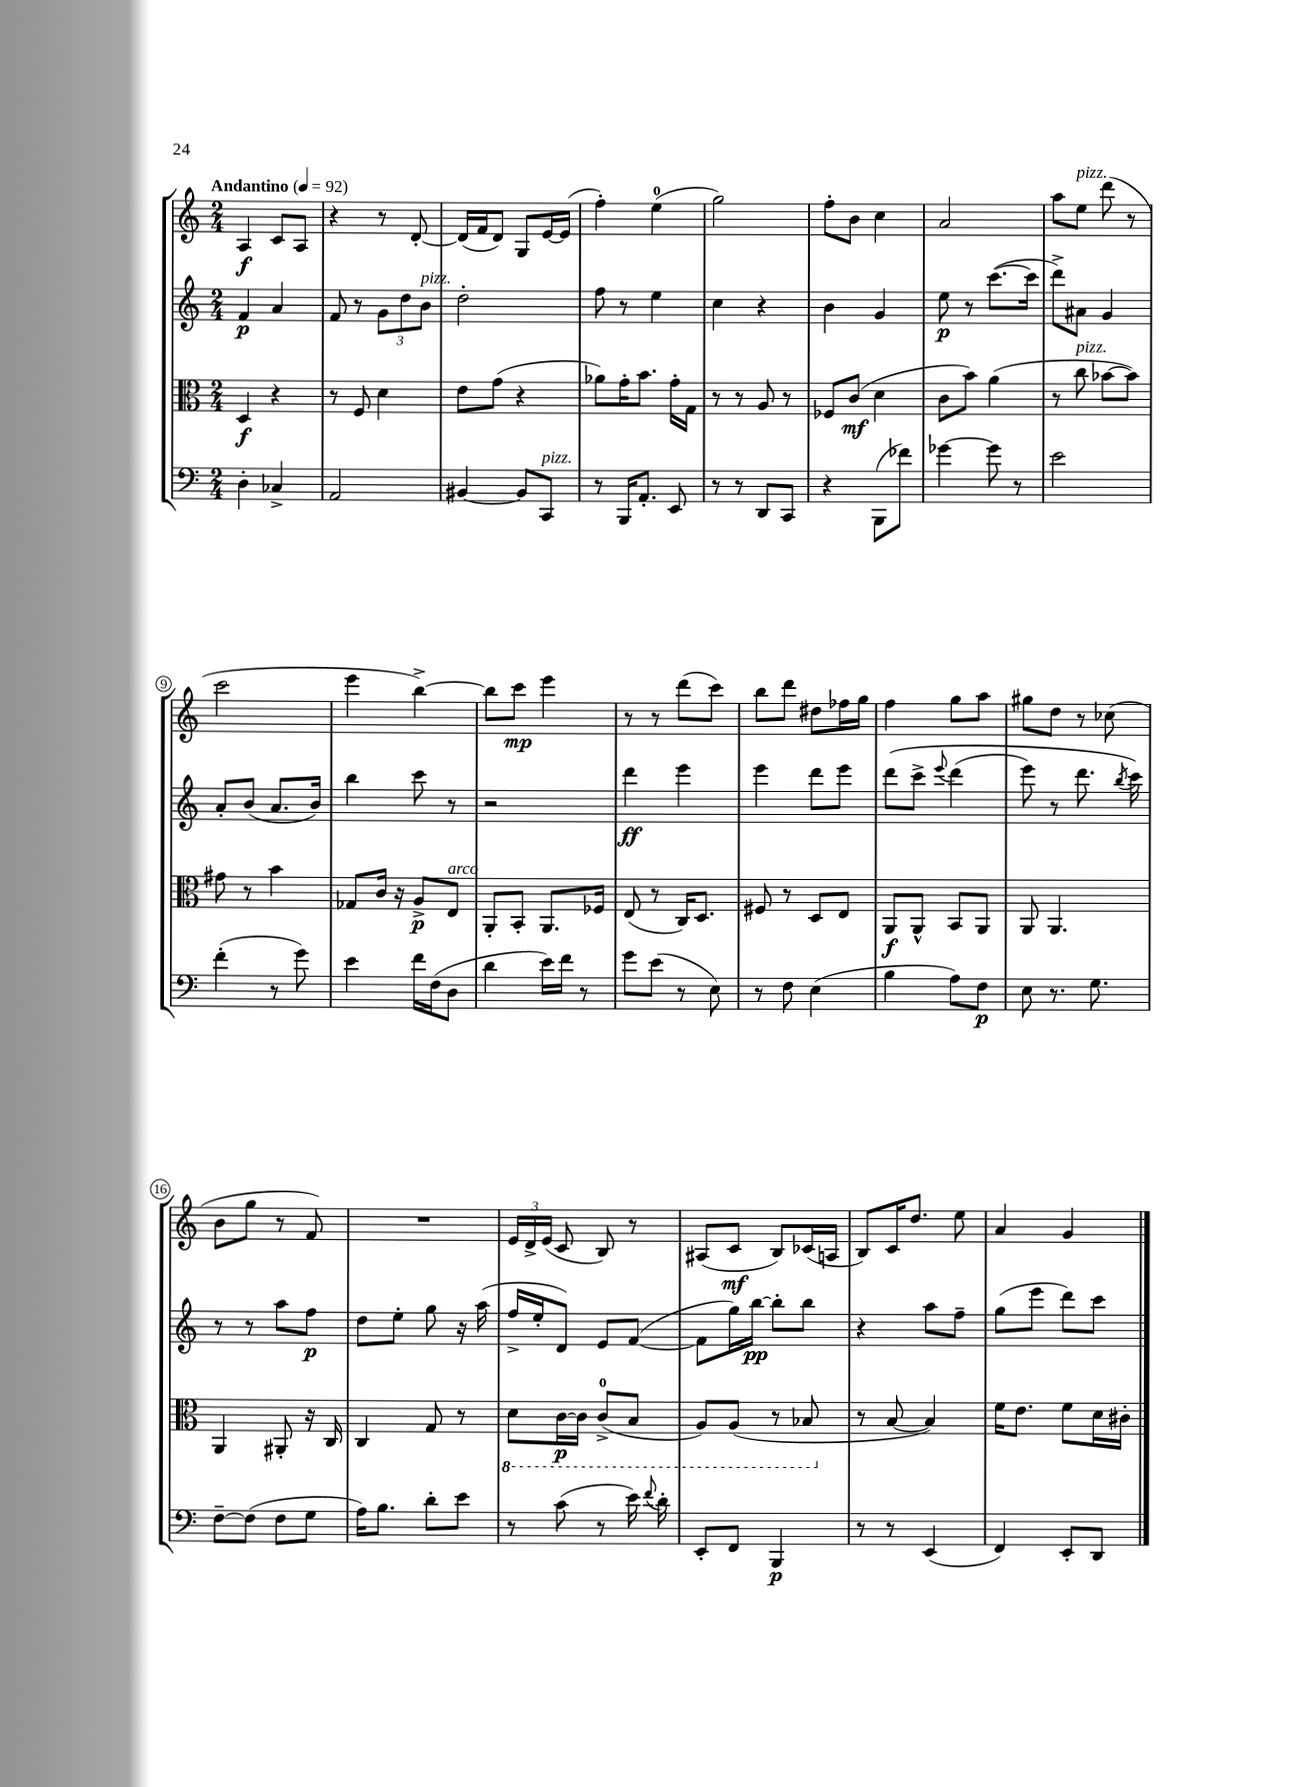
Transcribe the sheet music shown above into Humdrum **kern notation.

**kern	**dynam	**kern	**dynam	**kern	**dynam	**kern	**dynam
*part4	*part4	*part3	*part3	*part2	*part2	*part1	*part1
*staff4	*staff4	*staff3	*staff3	*staff2	*staff2	*staff1	*staff1
*clefF4	*	*clefC3	*	*clefG2	*	*clefG2	*
*k[]	*	*k[]	*	*k[]	*	*k[]	*
*M2/4	*	*M2/4	*	*M2/4	*	*M2/4	*
*MM92	*	*MM92	*	*MM92	*	*MM92	*
=1	=1	=1	=1	=1	=1	=1	=1
!	!	!	!	!	!	!LO:TX:a:B:t=Andantino	!
4D'\	.	4D/	f	4f/	p	4A/	f
4C-X^/	.	4r	.	4a/	.	8c/L	.
.	.	.	.	.	.	8A/J	.
=2	=2	=2	=2	=2	=2	=2	=2
2AA/	.	8r	.	8f/	.	4r	.
.	.	8F/	.	8r	.	.	.
.	.	4d\	.	12g\L	.	8r	.
.	.	.	.	12dd\	.	.	.
.	.	.	.	.	.	[8d'/	.
!	!	!	!	!LO:TX:a:i:t=pizz.	!	!	!
.	.	.	.	12b\J	.	.	.
=3	=3	=3	=3	=3	=3	=3	=3
[4BB#X/	.	8e\L	.	2dd'\	.	(16d/LL]	.
.	.	.	.	.	.	16f/J	.
.	.	(8g\J	.	.	.	8d/J)	.
8BB#/L]	.	4r	.	.	.	8G/L	.
!LO:TX:a:i:t=pizz.	!	!	!	!	!	!	!
8CC/J	.	.	.	.	.	[16e/L	.
.	.	.	.	.	.	(16e/JJ]	.
=4	=4	=4	=4	=4	=4	=4	=4
8r	.	8a-X\L)	.	8ff\	.	4ff'\)	.
16BBB/KL	.	16g'\K	.	8r	.	.	.
8.AA'/J	.	8.b\J	.	.	.	.	.
.	.	.	.	4ee\	.	(4ee\	.
8EE/	.	16g'\LL	.	.	.	.	.
.	.	16G\JJ	.	.	.	.	.
=5	=5	=5	=5	=5	=5	=5	=5
8r	.	8r	.	4cc\	.	2gg\)	.
8r	.	8r	.	.	.	.	.
8DD/L	.	8A/	.	4r	.	.	.
8CC/J	.	8r	.	.	.	.	.
=6	=6	=6	=6	=6	=6	=6	=6
4r	.	8F-X/L	.	4b\	.	8ff'\L	.
.	.	(8c/J	mf	.	.	8b\J	.
(8BBB\L	.	4d\	.	4g/	.	4cc\	.
8f-X\J)	.	.	.	.	.	.	.
=7	=7	=7	=7	=7	=7	=7	=7
[4g-X\	.	8c\L	.	8ee\	p	2a/	.
.	.	8b\J)	.	8r	.	.	.
8g-\]	.	(4a\	.	([8.ccc\L	.	.	.
8r	.	.	.	.	.	.	.
.	.	.	.	16ccc\Jk]	.	.	.
=8	=8	=8	=8	=8	=8	=8	=8
2e\	.	8r	.	8ddd^\L)	.	8aa\L	.
!	!	!	!	!	!	!LO:TX:a:i:t=pizz.	!
!	!	!LO:TX:a:i:t=pizz.	!	!	!	!	!
.	.	8cc\	.	8a#X\J	.	8ee\J	.
.	.	[8b-X\L	.	4g/	.	(8ddd\	.
.	.	8b-\J])	.	.	.	8r	.
!!LO:LB:g=z
=9	=9	=9	=9	=9	=9	=9	=9
(4f'\	.	8g#X\	.	8a'/L	.	2ccc\	.
.	.	8r	.	(8b/J	.	.	.
8r	.	4b\	.	8.a/L	.	.	.
8g\)	.	.	.	.	.	.	.
.	.	.	.	16b/Jk)	.	.	.
=10	=10	=10	=10	=10	=10	=10	=10
4e\	.	8G-X/L	.	4bb\	.	4eee\	.
.	.	16c/Jk	.	.	.	.	.
.	.	16r	.	.	.	.	.
16f\LL	.	8A^/L	p	8ccc\	.	[4bb^\)	.
(16F\J	.	.	.	.	.	.	.
!	!	!LO:TX:a:i:t=arco	!	!	!	!	!
8D\J	.	8E/J	.	8r	.	.	.
=11	=11	=11	=11	=11	=11	=11	=11
4d\	.	8AA'/L	.	2r	.	8bb\L]	.
.	.	8BB'/J	.	.	.	8ccc\J	mp
16e\LL)	.	8.AA/L	.	.	.	4eee\	.
16f\JJ	.	.	.	.	.	.	.
8r	.	.	.	.	.	.	.
.	.	16F-X/Jk	.	.	.	.	.
=12	=12	=12	=12	=12	=12	=12	=12
8g\L	.	(8E/	.	4ddd\	ff	8r	.
(8e\J	.	8r	.	.	.	8r	.
8r	.	16C/KL)	.	4eee\	.	(8ddd\L	.
.	.	8.D/J	.	.	.	.	.
8E\)	.	.	.	.	.	8ccc\J)	.
=13	=13	=13	=13	=13	=13	=13	=13
8r	.	8F#X/	.	4eee\	.	8bb\L	.
8F\	.	8r	.	.	.	8ddd\J	.
(4E\	.	8D/L	.	8ddd\L	.	8dd#X\L	.
.	.	8E/J	.	8eee\J	.	16ff-X\L	.
.	.	.	.	.	.	16gg\JJ	.
=14	=14	=14	=14	=14	=14	=14	=14
4B\	.	8AA/L	f	(8ddd\L	.	4ff\	.
.	.	8AA^^/J	.	8ccc^\J	.	.	.
.	.	.	.	8qqeee/	.	.	.
8A\L)	.	8BB/L	.	(4ddd\	.	8gg\L	.
8F\J	p	8AA/J	.	.	.	8aa\J	.
=15	=15	=15	=15	=15	=15	=15	=15
8E\	.	8AA/	.	8eee\)	.	8gg#X\L	.
8.r	.	4.AA/	.	8r	.	8dd\J	.
.	.	.	.	8.ddd\	.	8r	.
8.G\	.	.	.	.	.	.	.
.	.	.	.	.	.	(8cc-X\	.
.	.	.	.	8qbb/	.	.	.
.	.	.	.	16ccc\)	.	.	.
!!LO:LB:g=z
=16	=16	=16	=16	=16	=16	=16	=16
[8F~\L	.	4AA/	.	8r	.	8b\L	.
(8F\J]	.	.	.	8r	.	8gg\J	.
8F\L	.	8AA#X'/	.	8aa\L	.	8r	.
8G\J	.	16r	.	8ff\J	p	8f/)	.
.	.	16C/	.	.	.	.	.
=17	=17	=17	=17	=17	=17	=17	=17
16A\KL)	.	4C/	.	8dd\L	.	2r	.
8.B\J	.	.	.	.	.	.	.
.	.	.	.	8ee'\J	.	.	.
8d'\L	.	8G/	.	8gg\	.	.	.
8e\J	.	8r	.	16r	.	.	.
.	.	.	.	(16aa\	.	.	.
=18	=18	=18	=18	=18	=18	=18	=18
*	*	*8ba	*	*	*	*	*
8r	.	8D\L	.	16ff^/LL	.	24e/LL	.
.	.	.	.	.	.	24d^/	.
.	.	.	.	16ee'/J	.	.	.
.	.	.	.	.	.	(24e/JJ	.
(8c\	.	[16C\L	p	8d/J)	.	8c/	.
.	.	16C\JJ]	.	.	.	.	.
8r	.	(8C^/L	.	8e/L	.	8B/)	.
16e\)	.	8BB/J	.	([8f/J	.	8r	.
8qqf/	.	.	.	.	.	.	.
16d'\	.	.	.	.	.	.	.
=19	=19	=19	=19	=19	=19	=19	=19
8EE'/L	.	8AA/L)	.	8f\L]	.	(8A#X/L	.
8FF/J	.	(8AA/J	.	16gg\L)	.	8c/J	mf
.	.	.	.	[16bb\JJ	pp	.	.
4BBB/	p	8r	.	8bb'\L]	.	8B/L)	.
.	.	8BB-X/	.	8bb\J	.	(16c-X/L	.
.	.	.	.	.	.	16An/JJ	.
=20	=20	=20	=20	=20	=20	=20	=20
*	*	*X8ba	*	*	*	*	*
8r	.	8r	.	4r	.	8B/L)	.
8r	.	[8B/	.	.	.	16c/K	.
.	.	.	.	.	.	8.dd/J	.
(4EE/	.	4B/])	.	8aa\L	.	.	.
.	.	.	.	8ff~\J	.	8ee\	.
=21	=21	=21	=21	=21	=21	=21	=21
4FF/)	.	16f\KL	.	(8gg\L	.	4a/	.
.	.	8.e\J	.	.	.	.	.
.	.	.	.	8eee\J	.	.	.
8EE'/L	.	8f\L	.	8ddd\L)	.	4g/	.
8DD/J	.	16d\L	.	8ccc\J	.	.	.
.	.	16c#X'\JJ	.	.	.	.	.
==	==	==	==	==	==	==	==
*-	*-	*-	*-	*-	*-	*-	*-
